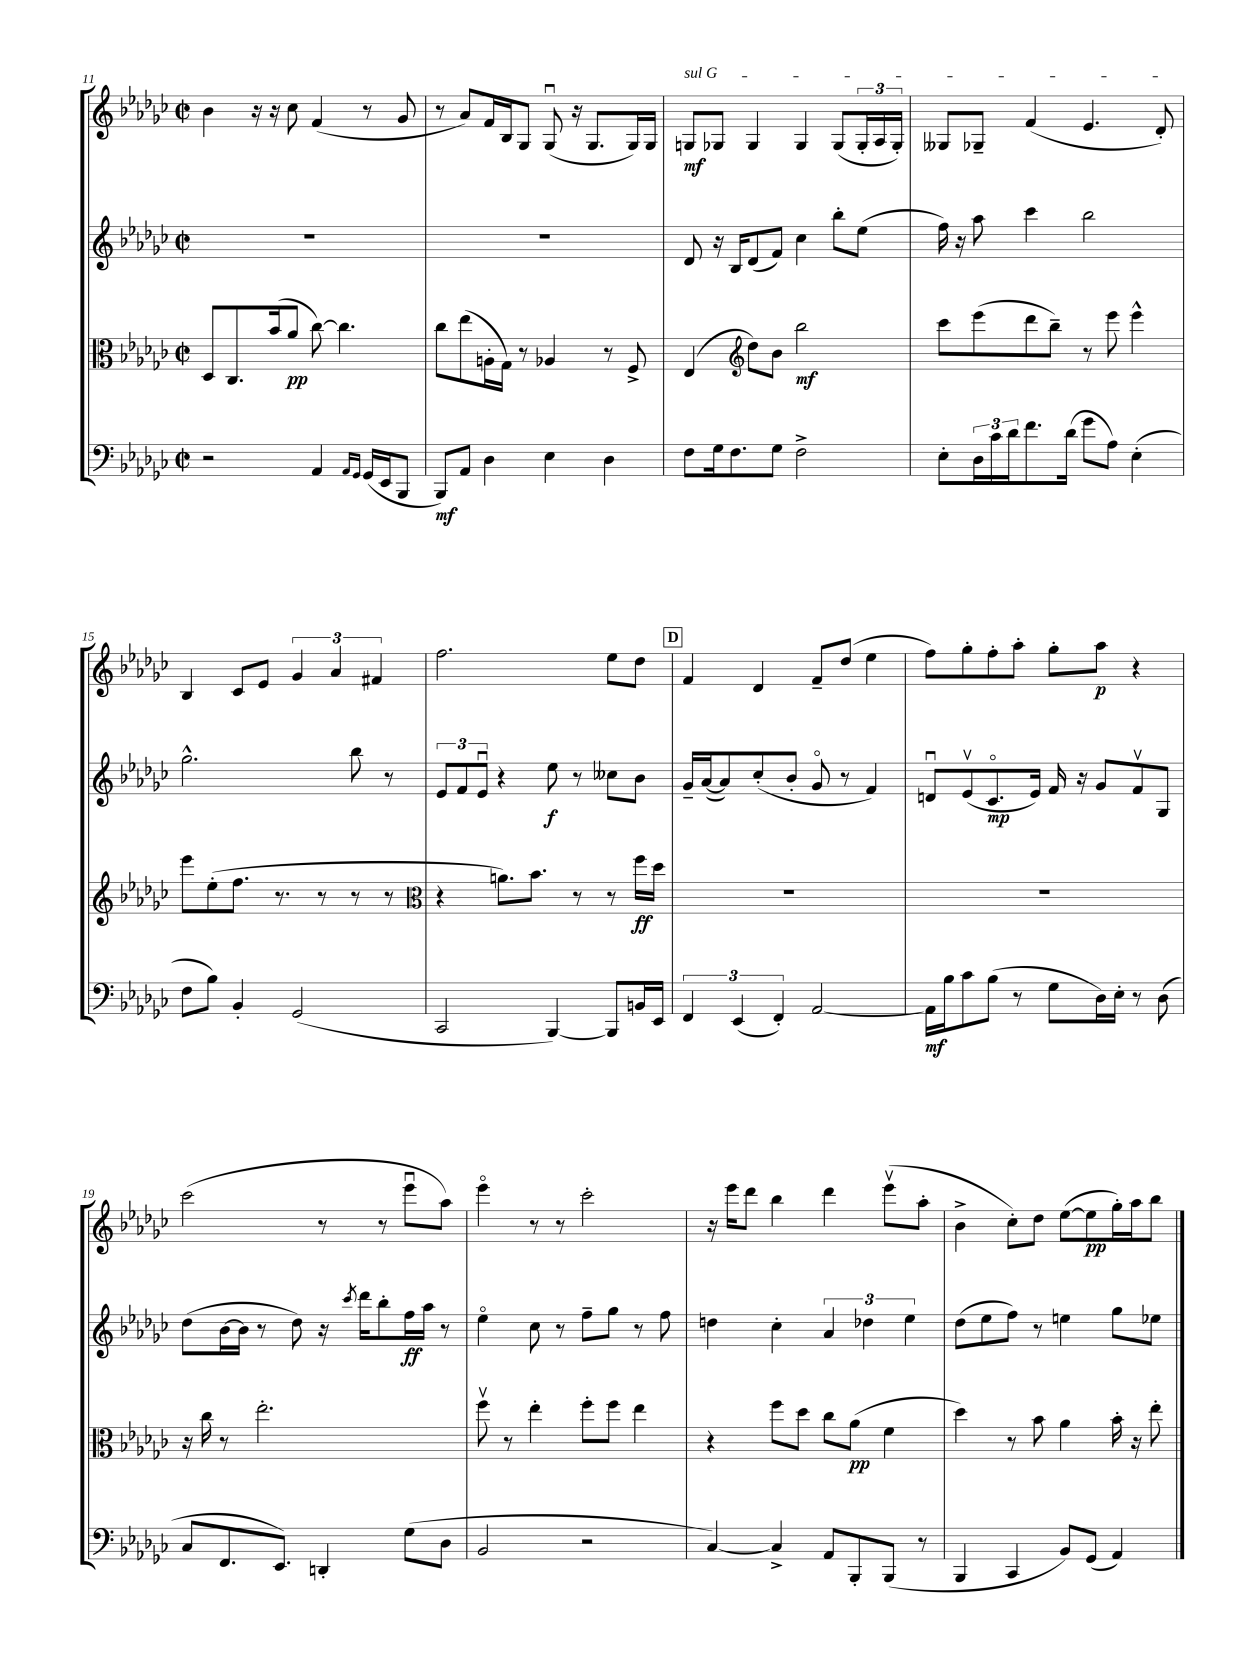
<<
\new StaffGroup <<
\new Staff = "s0" {
    \clef treble \key ges \major \defaultTimeSignature \time 2/2
    bes'4 r16 r16 ces''8 f'4( r8 ges'8 |
    r8 aes'8) f'16 bes16 ges8 ges8\downbow( r16 ges8. ges16) ges16 |
    \once \override TextSpanner.bound-details.left.text = \markup { \italic "sul G" } g8\mf\startTextSpan ges8 ges4 ges4 ges8( \tuplet 3/2 { ges16-. aes16 ges16-.) } |
    geses8 ges8-- f'4( ees'4. des'8-.\stopTextSpan) |
    bes4 ces'8 ees'8 \tuplet 3/2 { ges'4 aes'4 fis'4 } |
    f''2. ees''8 des''8 |
    \mark \markup { \box "D" } f'4 des'4 f'8-- des''8( ees''4 |
    f''8) ges''8-. f''8-. aes''8-. ges''8-. aes''8\p r4 |
    ces'''2( r8 r8 ees'''8\downbow aes''8) |
    ees'''4\flageolet r8 r8 ces'''2-. |
    r16 ees'''16 des'''8 bes''4 des'''4 ees'''8\upbow( aes''8-. |
    bes'4-> ces''8-.) des''8 ees''8~( ees''8\pp ges''16-.) aes''16 bes''8 \bar "|." |
}
\new Staff = "s1" {
    \clef treble \key ges \major \defaultTimeSignature \time 2/2
    R1 |
    R1 |
    des'8 r16 bes16 des'8( f'8) ces''4 bes''8-. ees''8( |
    f''16) r16 aes''8 ces'''4 bes''2 |
    ges''2.-^ bes''8 r8 |
    \tuplet 3/2 { ees'8 f'8 ees'8\downbow } r4 ees''8\f r8 ceses''8 bes'8 |
    \mark \markup { \box "D" } ges'16-- aes'16~( aes'8) ces''8-.( bes'8-. ges'8\flageolet r8 f'4) |
    d'8\downbow ees'8\upbow( ces'8.\flageolet\mp ees'16) f'16 r16 ges'8 f'8\upbow ges8 |
    des''8( bes'16~ bes'16 r8 des''8) r16 \acciaccatura { ces'''8 } des'''16 bes''8-. f''16\ff aes''16 r8 |
    ees''4\flageolet ces''8 r8 f''8-- ges''8 r8 f''8 |
    d''4 ces''4-. \tuplet 3/2 { aes'4 des''4 ees''4 } |
    des''8( ees''8 f''8) r8 e''4 ges''8 ees''8 \bar "|." |
}
\new Staff = "s2" {
    \clef alto \key ges \major \defaultTimeSignature \time 2/2
    des8 ces8. bes'16( aes'8\pp ces''8~) ces''4. |
    ces''8 ees''8( a16-. ges16) r8 aes4 r8 f8-> |
    ees4( \clef treble des''8) bes'8 bes''2\mf |
    ces'''8 ees'''8( des'''8 bes''8--) r8 ees'''8 ees'''4-^ |
    ees'''8 ees''8-.( f''8. r8. r8 r8 r8 |
    \clef alto r4 a'8.) bes'8. r8 r8 f''16\ff des''16 |
    \mark \markup { \box "D" } R1 |
    R1 |
    r16 ces''16 r8 ees''2.-. |
    f''8\upbow r8 ees''4-. f''8-. f''8 ees''4 |
    r4 f''8 des''8 ces''8 aes'8\pp( f'4 |
    des''4) r8 bes'8 aes'4 bes'16-. r16 ees''8-. \bar "|." |
}
\new Staff = "s3" {
    \clef bass \key ges \major \defaultTimeSignature \time 2/2
    r2 aes,4 \grace { aes,16 ges,16 } ges,16( ees,16 bes,,8 |
    bes,,8\mf) aes,8 des4 ees4 des4 |
    f8 ges16 f8. ges8 f2-> |
    ees8-. \tuplet 3/2 { des16 ces'16 des'16 } f'8. des'16( ges'8 aes8) ees4-.( |
    f8 bes8) bes,4-. ges,2( |
    ces,2 bes,,4~) bes,,8 b,16 ees,16 |
    \mark \markup { \box "D" } \tuplet 3/2 { f,4 ees,4( f,4-.) } aes,2~ |
    aes,16\mf bes16 ces'8 bes8( r8 ges8 des16) ees16-. r8 des8( |
    ces8 f,8. ees,8.) d,4-. ges8( des8 |
    bes,2 r2 |
    ces4~) ces4-> aes,8 bes,,8-. bes,,8( r8 |
    bes,,4 ces,4 bes,8) ges,8( aes,4) \bar "|." |
}
>>
>>
\layout { \context { \Score currentBarNumber = #11 } }
